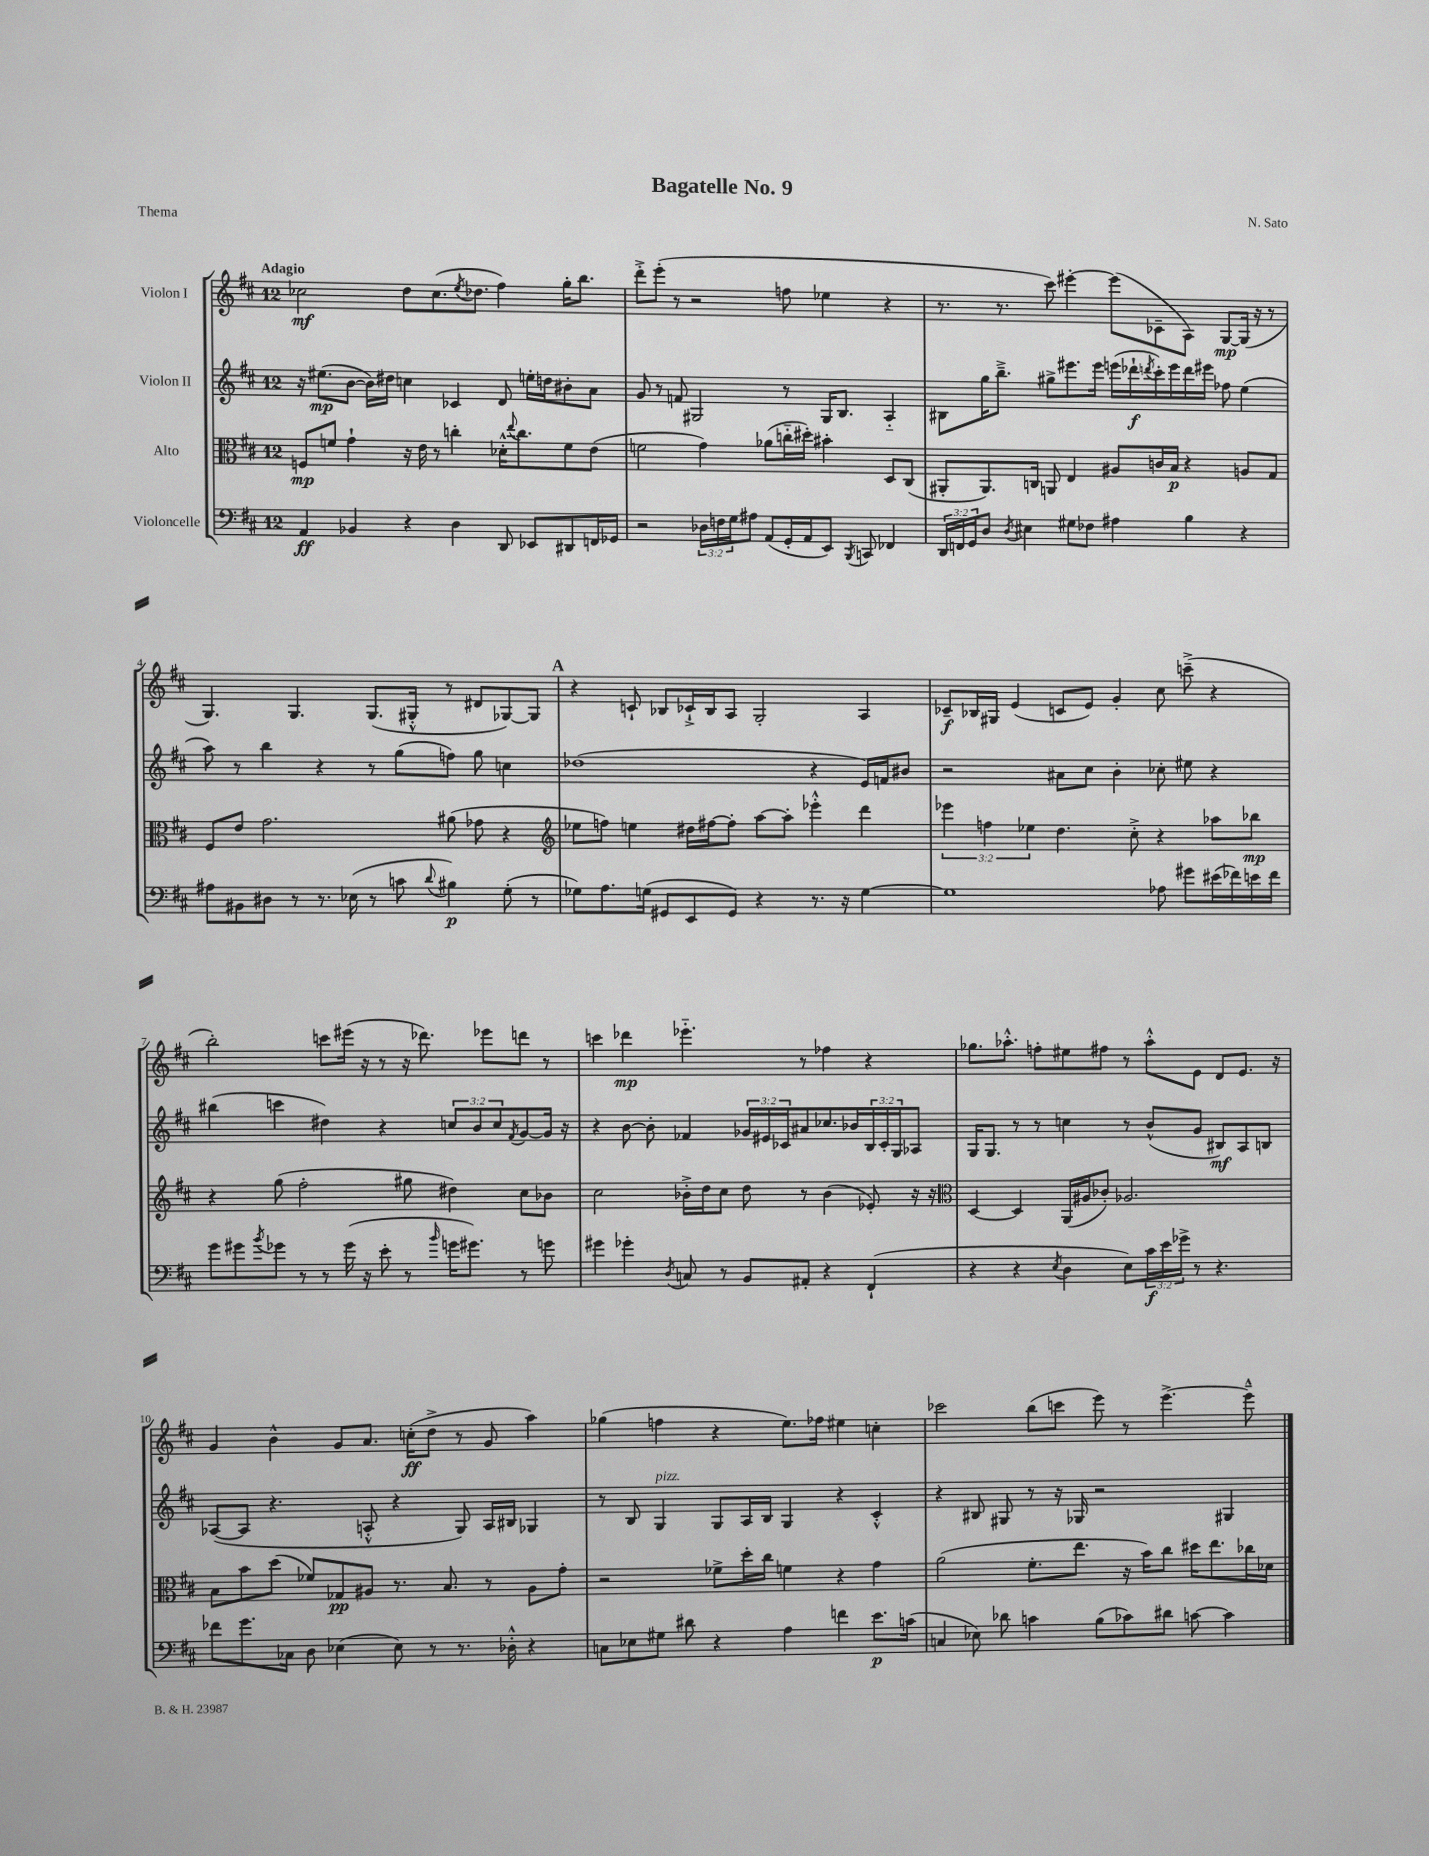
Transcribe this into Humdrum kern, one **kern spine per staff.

**kern	**kern	**kern	**kern
*staff4	*staff3	*staff2	*staff1
*clefF4	*clefC3	*clefG2	*clefG2
*k[f#c#]	*k[f#c#]	*k[f#c#]	*k[f#c#]
*M12/8	*M12/8	*M12/8	*M12/8
4AA	8F	16r	2cc-
.	.	(8.ee#	.
.	8f	.	.
4BB-	4g`	[8b	.
.	.	16b])	.
.	.	16dd#	.
4r	16r	4cc	8dd
.	16e	.	.
.	8r	.	(8.cc-
4D	4cc'	4c-	.
.	.	.	8qee
.	.	.	8.dd-
8DD	16d-'^^	8d	4ff#)
.	8qqee	.	.
.	8.cc	.	.
8EE-	.	16ee'	.
.	.	16dd	.
8DD#	8f	8b#'	16gg'
.	.	.	8.bb
16FF	(8e	8a	.
16GG-	.	.	.
=	=	=	=
2r	2f	8g	8ddd'^
.	.	8r	(8eee'
.	.	8f	8r
.	.	2G#	2r
24D-	4g)	.	.
24F	.	.	.
24G	.	.	.
8A#	.	.	.
(8AA	(8a-	.	.
16GG'	16cc'~	8r	8ff
16AA	16dd#')	.	.
8EE)	4b#'	16G#	4ee-
.	.	8.B	.
8qBBB	.	.	.
8CC	.	.	.
4FF-	8D	4A'~	4r
.	(8C#	.	.
=	=	=	=
24DD	8AA#'	8B#	8.r
24FF	.	.	.
24GG	.	.	.
8D	8.AA#)	16gg	.
.	.	8.bb~^	8.r
8qD	.	.	.
4E#	.	.	.
.	16C	.	.
.	8AA	8gg#^	8ccc#)
8G#	4E	8.eee#	[4eee#'
8F-	.	.	.
.	.	16eee#	.
4A#	8A#	(16eee	(8eee#]
.	.	16ddd-`	.
.	.	8qddd	.
.	16c	16ccc#')	8c-~
.	16B	16eee	.
4B	4r	16ddd	8A)
.	.	16eee#	.
.	.	8ff-	[8G
4r	8A	(4ee	(16G]
.	.	.	16r
.	8G	.	8r
=	=	=	=
8A#	8F#	8aa)	4.G)
8BB#	8e	8r	.
8D#	2.g	4bb	.
8r	.	.	4.G
8.r	.	4r	.
(16E-	.	.	.
8r	.	8r	(8.G
8c	.	(8gg	.
.	.	.	16G#'^^
8qqd	.	.	.
4B#)	(8a#	8ff)	8r
.	8g-	8gg	8d#
(8G'	4r	4cc	[8G-)
8r	.	.	8G-]
=	=	=	=
*	*clefG2	*	*
8G-)	8ee-	(1dd-	4r
8.A	8ff)	.	.
.	4ee	.	8c`
(16G	.	.	.
8GG#	.	.	8B-
8EE	16dd#	.	16c-`^
.	[16ff#	.	16B-
8GG#)	8ff#']	.	8A
4r	[8aa	.	2G'
.	8aa']	.	.
8.r	4eee-'^^	4r	.
16r	.	.	.
[4G	4ddd	16e)	4A
.	.	16f	.
.	.	8b#	.
=	=	=	=
1G]	6eee-	2r	8c-~
.	.	.	16B-
.	6ff	.	.
.	.	.	16G#
.	.	.	(4e
.	6ee-	.	.
.	4.dd	8a#	8c
.	.	8cc#	8e)
.	.	4b'	4g'
.	8cc#'^	.	.
8A-	4r	8cc-'	8cc#
8g#	.	8ee#	(8ccc~^
(16e#	8aa-	4r	4r
16f-)	.	.	.
16e	8bb-	.	.
16f-	.	.	.
=	=	=	=
8g	4r	(4bb#	2bb')
8g#	.	.	.
8qb	.	.	.
8g-	(8gg	4ccc	.
8r	2ff#'	.	.
8r	.	4dd#)	8ccc
(16g-	.	.	(16eee#
16r	.	.	16r
8e'	.	4r	8r
8r	8gg#	.	16r
.	.	.	8.ddd-)
16qqb	.	.	.
16g	4dd#)	12cc	.
8.g#)	.	.	.
.	.	12b	.
.	.	.	8eee-
.	.	12cc	.
.	.	8qf#	.
8r	8cc#	[8g	8ddd
8g	8b-	16g]	8r
.	.	16r	.
=	=	=	=
4g#	2cc#	4r	4ccc
4g-'	.	[8b	4ddd-
.	.	8b']	.
8qD	.	.	.
8C	16b-'^	4f-	4.eee-'~
.	16dd	.	.
8r	8cc#	.	.
8BB	8dd	24g-	.
.	.	24e#	.
.	.	24c-	.
8AA#'	8r	8a#	8r
4r	(4b-	8.cc-	4ff-
.	.	16b-	.
(4FF#`	8e-')	24B	4r
.	.	24c-'	.
.	.	24G	.
.	16r	8A-	.
.	16r	.	.
=	=	=	=
*	*clefC3	*	*
4r	[4D	16G	8.gg-
.	.	8.G	.
.	.	.	8.aa-'^^
4r	4D]	8r	.
.	.	8r	8ff'
8qE	.	.	.
4D	(16AA	4cc	8ee#
.	16A#	.	.
.	8c-')	.	8ff#
8E)	2.A-	8r	8r
24c#	.	(8b^^	8aa-'^^
24e	.	.	.
24g-^	.	.	.
8r	.	8g	8e
4.r	.	8B#)	8d
.	.	8A	8.e
.	.	8B	.
.	.	.	16r
=	=	=	=
8f-	8B	([8A-	4g
8.g	8b	8A-]	.
.	(8dd	4.r	4b^^
16C-	.	.	.
8D	8f-)	.	.
(4E-	8G-	.	8g
.	8A#	8A'^^	8.a
8E-)	8.r	4r	.
.	.	.	(16cc'
8r	.	.	8dd^
.	8.B	.	.
8.r	.	8G)	8r
.	8r	16A	8g
16D-'^^	.	16B#	.
4r	8A#	4G-	4aa)
.	8g'	.	.
=	=	=	=
8C	2r	8r	(4gg-
8E-	.	8B	.
8G#	.	4G	4ff
8d#	.	.	.
4r	8f-^	8G	4r
.	16dd'	16A	.
.	16cc#	16B	.
4A	4f	4G	8.ee)
.	.	.	16ff-
4f	4r	4r	4ee#
8.e	4g	4c#'^^	4cc'
(16c	.	.	.
=	=	=	=
4C	(2a	4r	2ccc-
8E-)	.	8B#	.
8d-	.	8G#	.
4c	8.f#'	8r	(8bb
.	.	16r	8ccc
.	8.ee	16G-	.
(8B	.	2r	8eee)
8c-)	16r	.	8r
.	16b)	.	.
8d#	8cc#	.	[4.eee^
[8c	16dd#	.	.
.	8.ee	.	.
4c]	.	4G#	.
.	16cc-	.	8eee~^^]
.	16d-	.	.
==	==	==	==
*-	*-	*-	*-
